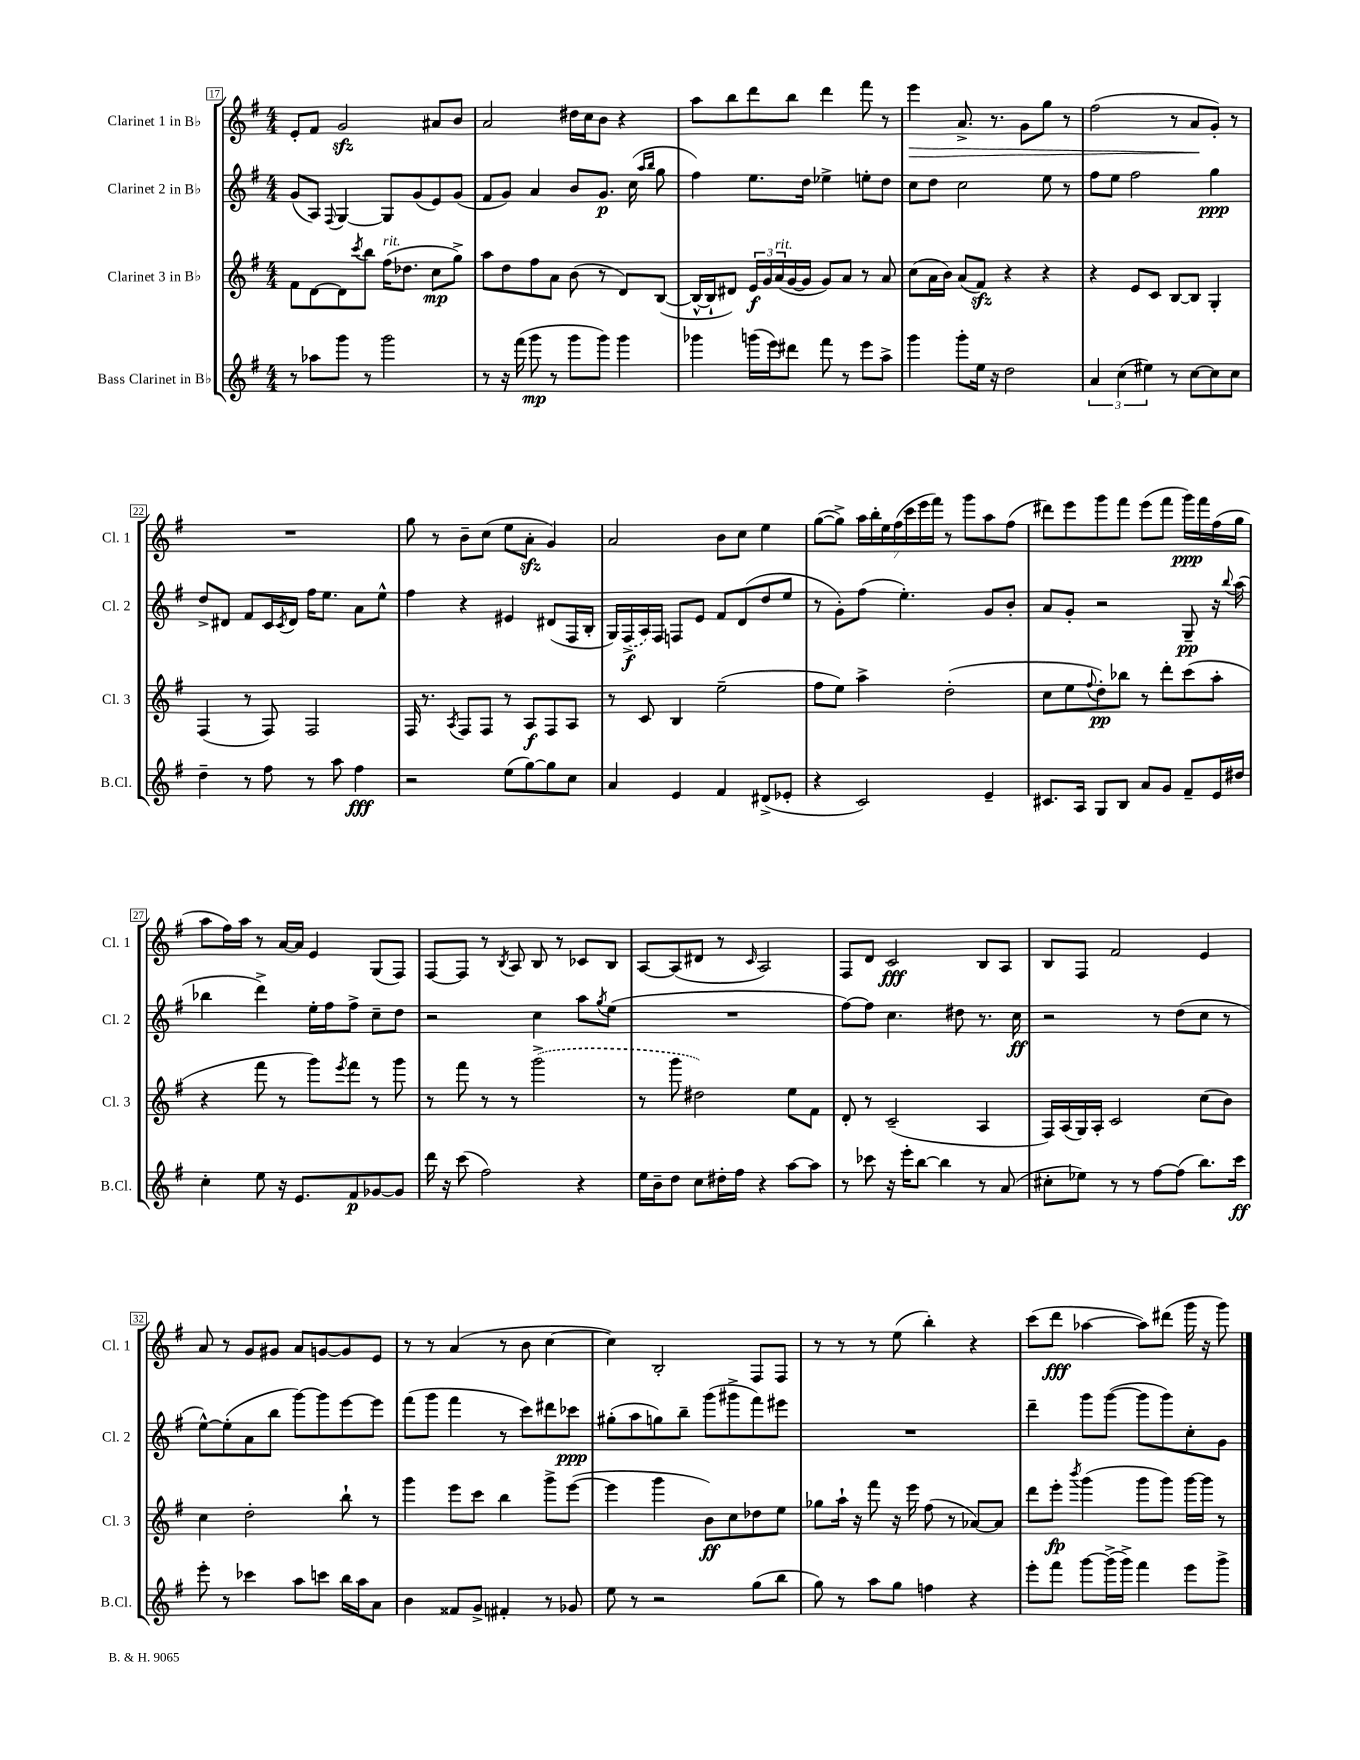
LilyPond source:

<<
\new StaffGroup <<
\new Staff = "s0" \with { instrumentName = "Clarinet 1 in Bb" shortInstrumentName = "Cl. 1" } {
    \clef treble \key g \major \numericTimeSignature \time 4/4
    e'8-. fis'8 g'2\sfz ais'8 b'8 |
    a'2 dis''16 c''16 b'8 r4 |
    a''8 b''8 d'''8 b''8 d'''4 fis'''8 r8 |
    e'''4\> a'8.-> r8. g'8 g''8 r8 |
    fis''2( r8 a'8\! g'8-.) r8 |
    R1 |
    g''8 r8 b'8-- c''8( e''8 a'8-.\sfz g'4) |
    a'2 b'8 c''8 e''4 |
    g''8~( g''8->) \tuplet 7/4 { a''16 b''16-. e''16 fis''16( c'''16 e'''16 fis'''16) } r8 g'''8 a''8 fis''8( |
    dis'''8) e'''8 g'''8 fis'''8 e'''8( fis'''8 g'''16\ppp) fis'''16 fis''16( g''16 |
    a''8 fis''16) a''16 r8 a'16~ a'16 e'4 g8( fis8) |
    fis8~ fis8 r8 \acciaccatura { b8 } a8 b8 r8 ces'8 b8 |
    a8~ a8( dis'8 r8 \grace { c'16 } a2) |
    fis8 d'8 c'2\fff b8 a8 |
    b8 fis8 fis'2 e'4 |
    a'8 r8 g'8 gis'8 a'8 g'8~ g'8 e'8 |
    r8 r8 a'4( r8 b'8 c''4~ |
    c''4) b2-. fis8 fis8 |
    r8 r8 r8 e''8( b''4-.) r4 |
    c'''8( d'''8\fff aes''4~ aes''8) dis'''8( g'''16 r16 g'''8) \bar "|." |
}
\new Staff = "s1" \with { instrumentName = "Clarinet 2 in Bb" shortInstrumentName = "Cl. 2" } {
    \clef treble \key g \major \numericTimeSignature \time 4/4
    g'8( a8) \appoggiatura { fis8 } g4~ g8 g'8( e'8) g'8( |
    fis'8 g'8) a'4 b'8 g'8.\p c''16( \grace { a''16 b''16 } g''8 |
    fis''4) e''8. d''16 ees''4-> e''8-. d''8 |
    c''8 d''8 c''2 e''8 r8 |
    fis''8 e''8 fis''2 g''4\ppp |
    d''8-> dis'8 fis'8 c'16 \acciaccatura { c'8 } dis'16 fis''16 e''8. a'8 e''8-^ |
    fis''4 r4 eis'4 dis'8( fis16 b16-. |
    g16) \once \slurDashed fis16->\f( a16) fis16 f8 e'8 fis'8 d'8( d''8 e''8 |
    r8 g'8-.) fis''8( e''4.-.) g'8 b'8-. |
    a'8 g'8-. r2 g8--\pp r16 \appoggiatura { b''8 } a''16( |
    bes''4 d'''4->) e''16-. fis''16 fis''8-> c''8-- d''8 |
    r2 c''4 a''8 \acciaccatura { g''8 } e''8( |
    R1 |
    fis''8~) fis''8 c''4. dis''8 r8. c''16\ff |
    r2 r8 d''8( c''8 r8 |
    e''8~-^) e''8-.( a'8 b''8 g'''8~) g'''8 e'''8~ e'''8 |
    fis'''8( g'''8 fis'''4 r8 c'''8) dis'''8 ces'''8\ppp |
    gis''8-.( a''8 g''8) b''8-- g'''8( gis'''8-> fis'''8) eis'''8 |
    R1 |
    d'''4-- g'''8 g'''8~( g'''8 g'''8) c''8-. g'8 \bar "|." |
}
\new Staff = "s2" \with { instrumentName = "Clarinet 3 in Bb" shortInstrumentName = "Cl. 3" } {
    \clef treble \key g \major \numericTimeSignature \time 4/4
    fis'8 d'8~ d'8 \acciaccatura { c'''8 } b''8 fis''16^\markup { \italic "rit." }( des''8. c''8\mp g''8->) |
    a''8 d''8 fis''8 a'8 b'8( r8 d'8) b8~( |
    b16~-^ b16-! dis'8) \tuplet 3/2 { e'16\f g'16 a'16^\markup { \italic "rit." }( } g'16~ g'16 g'8) a'8 r8 a'8 |
    c''8( a'16 b'16) a'8( fis'8\sfz) r4 r4 |
    r4 e'8 c'8 b8~ b8 g4-. |
    fis4( r8 fis8) fis2 |
    fis16 r8. \acciaccatura { a8 } fis8 fis8 r8 a8\f fis8 a8 |
    r8 c'8 b4 e''2--( |
    fis''8 e''8) a''4-> d''2-.( |
    c''8 e''8 \appoggiatura { fis''8 } d''8-.\pp) bes''8 r8 d'''8-. c'''8( a''8-. |
    r4 fis'''8 r8 g'''8) \acciaccatura { e'''8 } fis'''8 r8 g'''8 |
    r8 fis'''8 r8 r8 \once \slurDashed g'''2->( |
    r8 g'''8 dis''2) e''8 fis'8 |
    d'8-. r8 c'2--( a4 |
    fis16) a16( g16) a16-. c'2 c''8( b'8) |
    c''4 d''2-. b''8-! r8 |
    g'''4 e'''8 c'''8 b''4 g'''8-> e'''8~( |
    e'''4 g'''4 b'8\ff) c''8 des''8 e''8 |
    ges''8 a''16-! r16 fis'''8 r16 e'''16 fis''8( r8 aes'8~) aes'8 |
    d'''8 e'''8-.\fp \acciaccatura { b'''8 } g'''4( g'''8 g'''8) g'''16~ g'''16 r8 \bar "|." |
}
\new Staff = "s3" \with { instrumentName = "Bass Clarinet in Bb" shortInstrumentName = "B.Cl." } {
    \clef treble \key g \major \numericTimeSignature \time 4/4
    r8 aes''8 g'''8 r8 g'''2 |
    r8 r16 fis'''16( g'''8\mp r8 g'''8 g'''8) g'''4 |
    ges'''4 g'''16( e'''16) dis'''8 fis'''8 r8 e'''8 a''8-> |
    g'''4 g'''8-. e''16 r16 d''2 |
    \tuplet 3/2 { a'4 c''4( eis''4) } r8 c''8~ c''8 c''8 |
    d''4-- r8 fis''8 r8 a''8 fis''4\fff |
    r2 e''8( g''8~) g''8 c''8 |
    a'4 e'4 fis'4 dis'8->( ees'8-. |
    r4 c'2) e'4-- |
    cis'8. a16 g8 b8 a'8 g'8 fis'8-- e'16 dis''16 |
    c''4-. e''8 r16 e'8. fis'8\p ges'8~ ges'8 |
    d'''16 r16 c'''8( fis''2) r4 |
    e''16 b'16-- d''8 c''8 dis''16-. fis''16 r4 a''8~ a''8 |
    r8 ces'''8 r16 e'''16-. b''8~ b''4 r8 a'8( |
    cis''8-. ees''8) r8 r8 fis''8~ fis''8( b''8.) c'''16\ff |
    e'''8-. r8 ces'''4 a''8 c'''8 b''16 a''16 a'8 |
    b'4 fisis'8 g'8-> fis'4-. r8 ges'8 |
    e''8 r8 r2 g''8( b''8 |
    g''8) r8 a''8 g''8 f''4 r4 |
    e'''8-. fis'''8 g'''8~ g'''16->( g'''16->) fis'''4 e'''8 g'''8-> \bar "|." |
}
>>
>>
\layout { \context { \Score currentBarNumber = #17 \override BarNumber.stencil = #(make-stencil-boxer 0.1 0.3 ly:text-interface::print) } }
